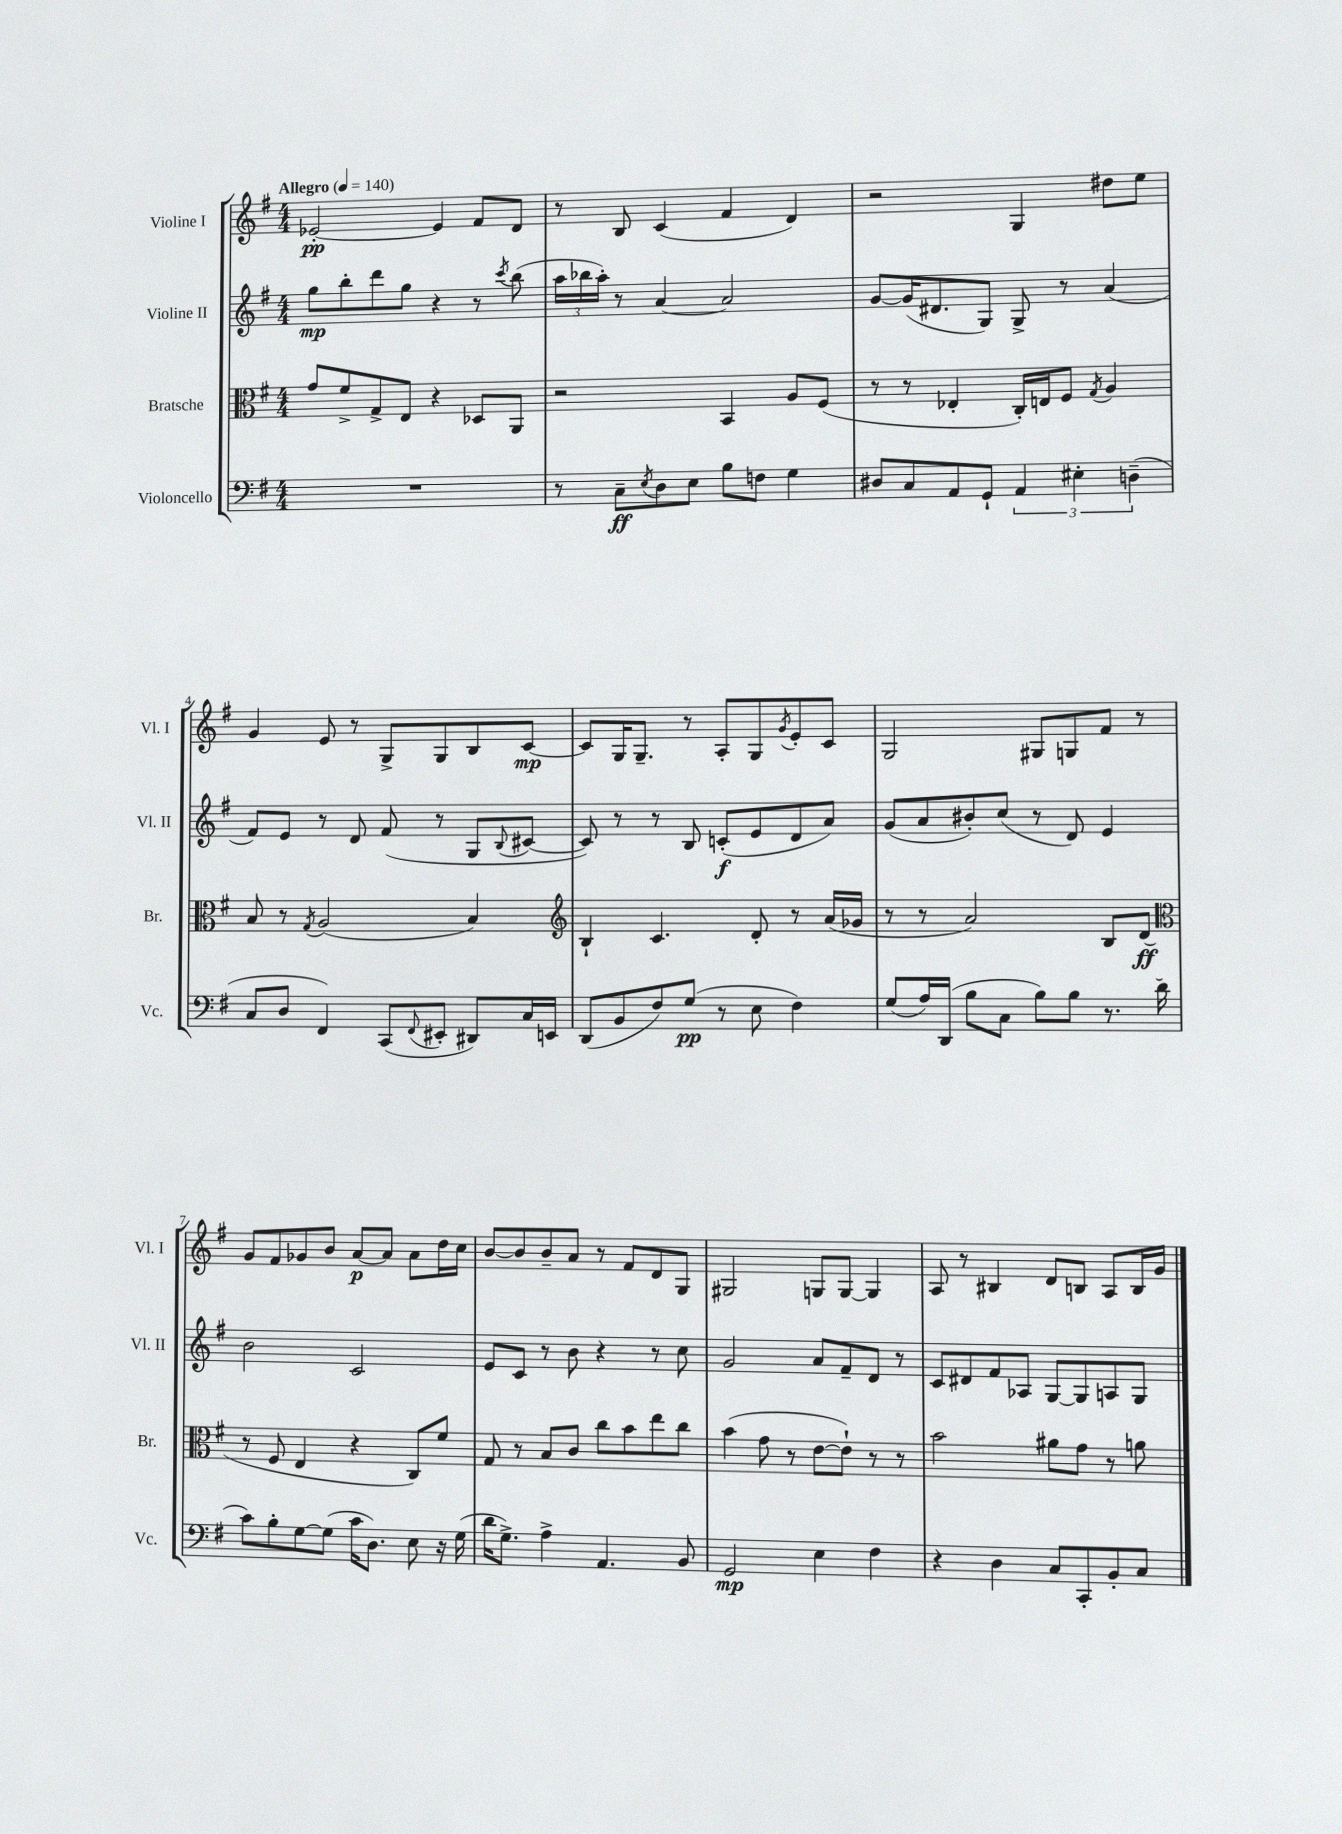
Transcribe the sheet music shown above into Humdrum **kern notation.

**kern	**dynam	**kern	**dynam	**kern	**dynam	**kern	**dynam
*part4	*part4	*part3	*part3	*part2	*part2	*part1	*part1
*staff4	*staff4	*staff3	*staff3	*staff2	*staff2	*staff1	*staff1
*I"Violoncello	*	*I"Bratsche	*	*I"Violine II	*	*I"Violine I	*
*I'Vc.	*	*I'Br.	*	*I'Vl. II	*	*I'Vl. I	*
*clefF4	*	*clefC3	*	*clefG2	*	*clefG2	*
*k[f#]	*	*k[f#]	*	*k[f#]	*	*k[f#]	*
*M4/4	*	*M4/4	*	*M4/4	*	*M4/4	*
*MM140	*	*MM140	*	*MM140	*	*MM140	*
=1	=1	=1	=1	=1	=1	=1	=1
!	!	!	!	!	!	!LO:TX:a:B:t=Allegro	!
1r	.	8g/L	.	8gg\L	mp	[2e-X'/	pp
.	.	8f#^/	.	8bb'\	.	.	.
.	.	8G^/	.	8ddd\	.	.	.
.	.	8E/J	.	8gg\J	.	.	.
.	.	4r	.	4r	.	4e-/]	.
.	.	8D-X/L	.	8r	.	8f#/L	.
.	.	.	.	8qccc/	.	.	.
.	.	8AA/J	.	(8bb\	.	8d/J	.
=2	=2	=2	=2	=2	=2	=2	=2
8r	.	2r	.	24aa\LL	.	8r	.
.	.	.	.	24bb-X\	.	.	.
.	.	.	.	24aa'\JJ)	.	.	.
8C~\L	ff	.	.	8r	.	8B/	.
8qE/	.	.	.	.	.	.	.
8D\	.	.	.	[4a/	.	(4c/	.
8E\J	.	.	.	.	.	.	.
8B\L	.	4BB/	.	2a/]	.	4f#/	.
8Fn\J	.	.	.	.	.	.	.
4G\	.	8A/L	.	.	.	4d/)	.
.	.	(8F#/J	.	.	.	.	.
=3	=3	=3	=3	=3	=3	=3	=3
8D#X/L	.	8r	.	[8g/L	.	2r	.
8C/	.	8r	.	(16g/K]	.	.	.
.	.	.	.	8.d#X/	.	.	.
8AA/	.	4E-X'/	.	.	.	.	.
8GG`/J	.	.	.	8G/J)	.	.	.
6AA/	.	16C'/LL)	.	8G^/	.	4G/	.
.	.	16En/J	.	.	.	.	.
.	.	8F#/J	.	8r	.	.	.
6E#X'\	.	.	.	.	.	.	.
.	.	8qG/	.	.	.	.	.
.	.	4A/	.	(4a/	.	8dd#X\L	.
(6Dn~\	.	.	.	.	.	.	.
.	.	.	.	.	.	8ee\J	.
!!LO:LB:g=z
=4	=4	=4	=4	=4	=4	=4	=4
8C/L	.	8B/	.	8f#/L)	.	4g/	.
8D/J	.	8r	.	8e/J	.	.	.
.	.	8qG/	.	.	.	.	.
4FF#/)	.	(2A/	.	8r	.	8e/	.
.	.	.	.	8d/	.	8r	.
(8CC/L	.	.	.	(8f#/	.	8G^/L	.
8qqFF#/	.	.	.	.	.	.	.
8EE#X'/J	.	.	.	8r	.	8G/	.
8DD#X/L)	.	4B/)	.	8G/L	.	8B/	.
.	.	.	.	8qqB/	.	.	.
16C/L	.	.	.	[8c#X/J	.	[8c/J	mp
16EEn/JJ	.	.	.	.	.	.	.
=5	=5	=5	=5	=5	=5	=5	=5
*	*	*clefG2	*	*	*	*	*
(8DD/L	.	4B`/	.	8c#/])	.	8c/L]	.
8BB/	.	.	.	8r	.	16G/K	.
.	.	.	.	.	.	8.G~/J	.
8F#/)	.	4.c/	.	8r	.	.	.
(8G/J	pp	.	.	8B/	.	8r	.
8r	.	.	.	(8cn'/L	f	8A'/L	.
8E\	.	8d'/	.	8e/	.	8G/	.
.	.	.	.	.	.	8qg/	.
4F#\)	.	8r	.	8d/	.	8e'/	.
.	.	(16a/LL	.	8a/J)	.	8c/J	.
.	.	16g-X/JJ	.	.	.	.	.
=6	=6	=6	=6	=6	=6	=6	=6
(8G/L	.	8r	.	(8g/L	.	2G/	.
16A/L)	.	8r	.	8a/	.	.	.
(16DD/JJ	.	.	.	.	.	.	.
8B\L	.	2a/)	.	8b#X'/)	.	.	.
8C\J	.	.	.	(8cc/J	.	.	.
8B\L)	.	.	.	8r	.	8G#X/L	.
8B\J	.	.	.	8d/)	.	8Gn/	.
8.r	.	8B/L	.	4e/	.	8f#/J	.
.	.	(8d/J	ff	.	.	8r	.
(16d\	.	.	.	.	.	.	.
!!LO:LB:g=z
=7	=7	=7	=7	=7	=7	=7	=7
*	*	*clefC3	*	*	*	*	*
8c\L)	.	8r	.	2b\	.	8g/L	.
8B'\	.	8F#/	.	.	.	8f#/	.
[8G\	.	4E/	.	.	.	8g-X/	.
(8G\J]	.	.	.	.	.	8b/J	.
16c\KL	.	4r	.	2c/	.	[8a/L	p
8.D\J)	.	.	.	.	.	.	.
.	.	.	.	.	.	8a/J]	.
8E\	.	8C/L)	.	.	.	8a\L	.
16r	.	8f#/J	.	.	.	16dd\L	.
(16G\	.	.	.	.	.	16cc\JJ	.
=8	=8	=8	=8	=8	=8	=8	=8
16d\KL	.	8G/	.	8e/L	.	[8b/L	.
8.G^\J)	.	.	.	.	.	.	.
.	.	8r	.	8c/J	.	8b/]	.
4A^\	.	8B/L	.	8r	.	8b~/	.
.	.	8c/J	.	8b\	.	8a/J	.
4.AA/	.	8cc\L	.	4r	.	8r	.
.	.	8b\	.	.	.	8f#/L	.
.	.	8ee\	.	8r	.	8d/	.
8BB/	.	8cc\J	.	8cc\	.	8G/J	.
=9	=9	=9	=9	=9	=9	=9	=9
2GG/	mp	(4b\	.	2g/	.	2G#X/	.
.	.	8g\	.	.	.	.	.
.	.	8r	.	.	.	.	.
4E\	.	[8e\L	.	8a/L	.	8Gn/L	.
.	.	8e`\J])	.	8f#~/	.	[8G/J	.
4F#\	.	8r	.	8d/J	.	4G/]	.
.	.	8r	.	8r	.	.	.
=10	=10	=10	=10	=10	=10	=10	=10
4r	.	2b\	.	8c/L	.	8A/	.
.	.	.	.	8d#X/	.	8r	.
4D\	.	.	.	8f#/	.	4B#X/	.
.	.	.	.	8A-X/J	.	.	.
8C/L	.	8a#X\L	.	[8G/L	.	8d/L	.
8CC'/	.	8g\J	.	8G/]	.	8Bn/J	.
8BB'/	.	8r	.	8An/	.	8A/L	.
8C/J	.	8an\	.	8G/J	.	16B/L	.
.	.	.	.	.	.	16g/JJ	.
==	==	==	==	==	==	==	==
*-	*-	*-	*-	*-	*-	*-	*-
